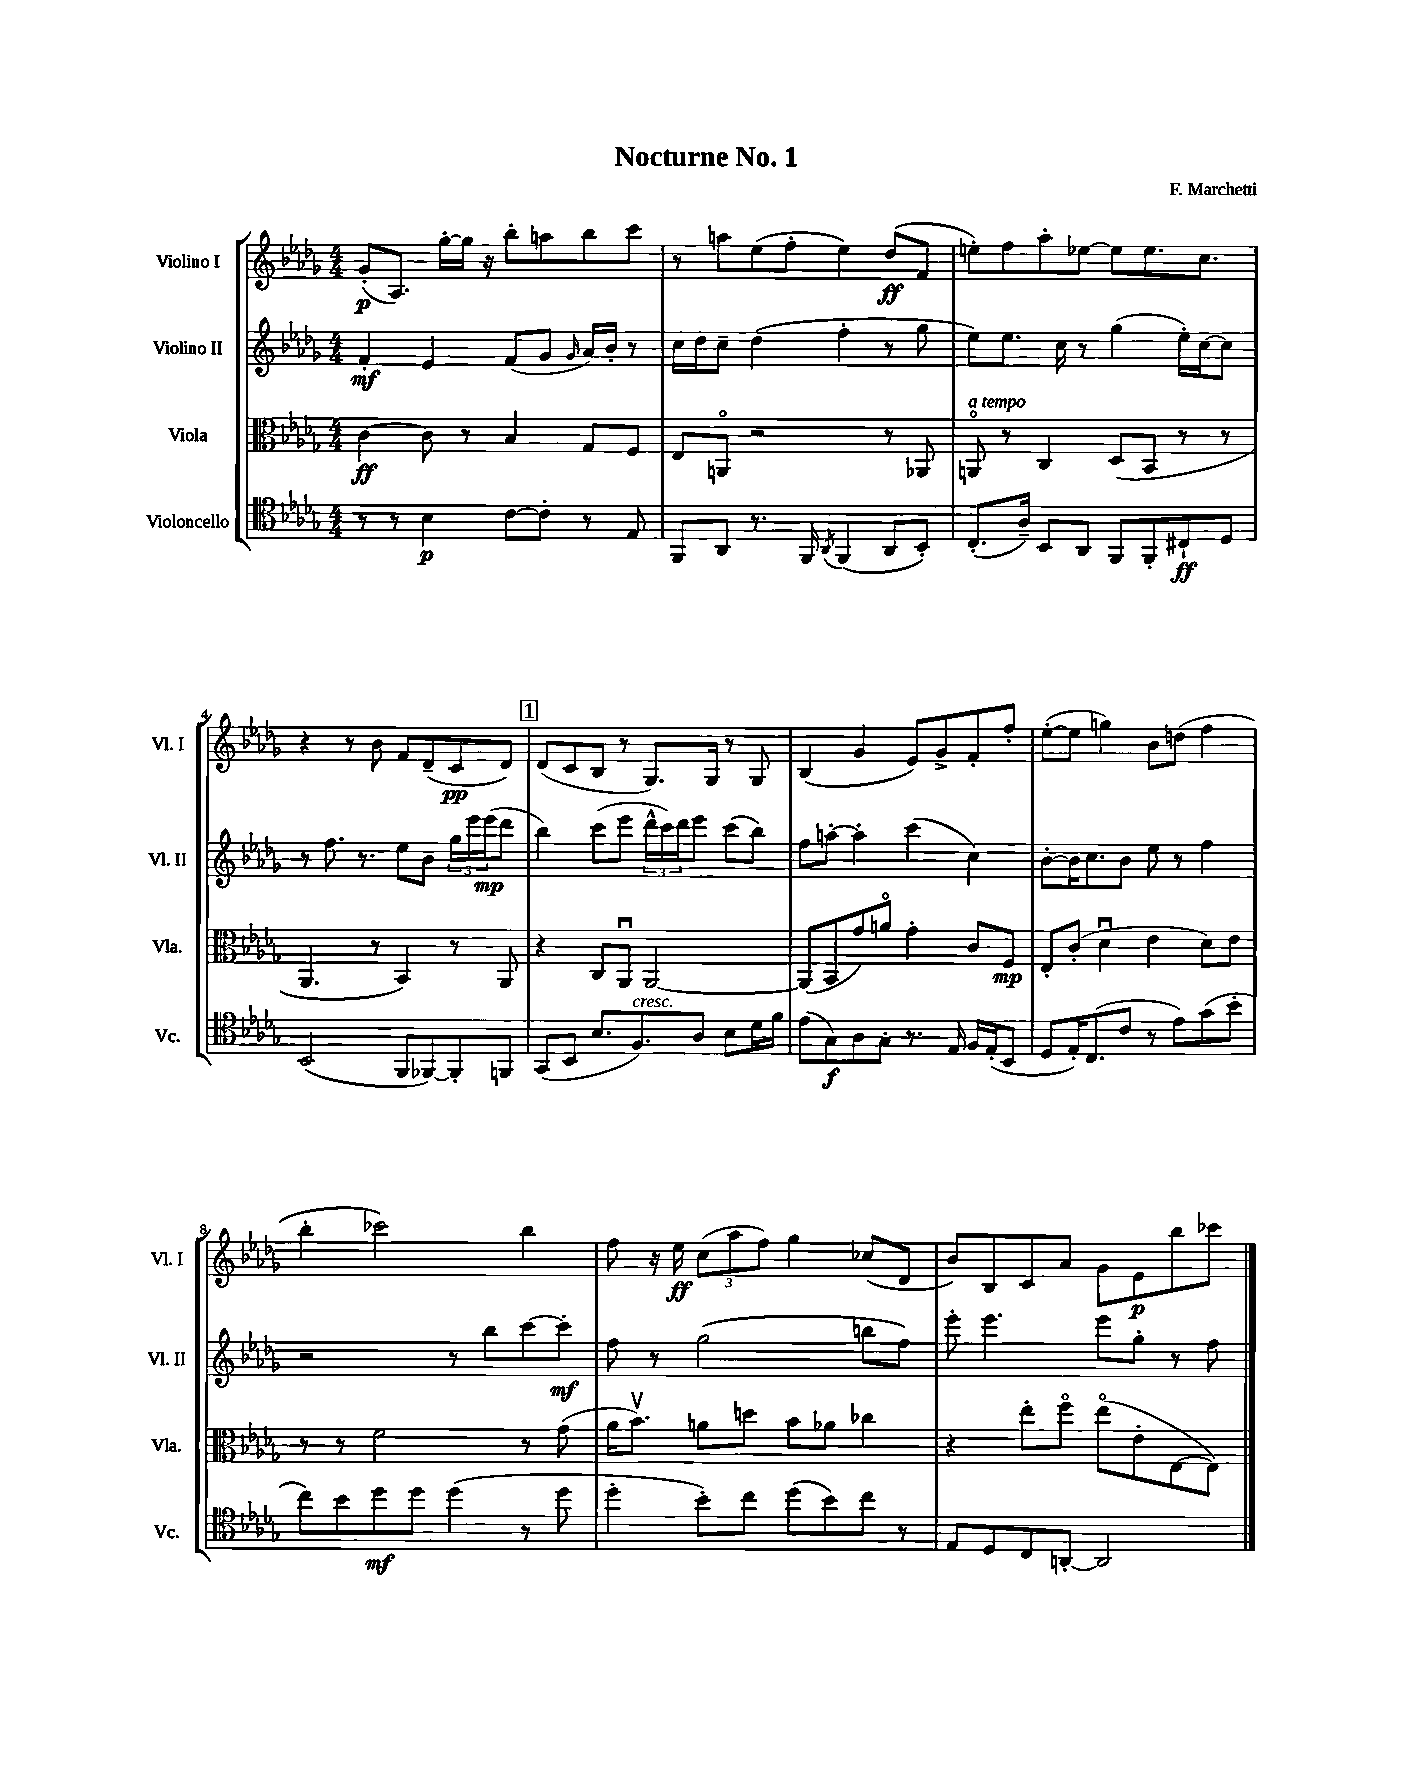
\header { title = "Nocturne No. 1" composer = "F. Marchetti" }
<<
\new StaffGroup <<
\new Staff = "s0" \with { instrumentName = "Violino I" shortInstrumentName = "Vl. I" } {
    \clef treble \key des \major \numericTimeSignature \time 4/4
    ges'8-.\p( aes8.) ges''16~-. ges''16 r16 bes''8-. a''8 bes''8 c'''8 |
    r8 a''8 ees''8( f''8-. ees''4) des''8\ff( f'8 |
    e''8-.) f''8 aes''8-. ees''8~ ees''8 ees''8. c''8. |
    r4 r8 bes'8 f'8 des'8--( c'8\pp des'8) |
    \mark \markup { \box "1" } des'8( c'8 bes8 r8 ges8.) ges16 r8 ges8 |
    bes4( ges'4 ees'8) ges'8-> f'8-. f''8-. |
    ees''8~-.( ees''8 g''4) bes'8 d''8( f''4 |
    bes''4-. ces'''2) bes''4 |
    f''8 r16 ees''16\ff \tuplet 3/2 { c''8( aes''8 f''8) } ges''4 ces''8( des'8 |
    bes'8) bes8 c'8 aes'8 ges'8 ees'8\p bes''8 ces'''8 \bar "|." |
}
\new Staff = "s1" \with { instrumentName = "Violino II" shortInstrumentName = "Vl. II" } {
    \clef treble \key des \major \numericTimeSignature \time 4/4
    f'4-.\mf ees'4 f'8( ges'8 \grace { ges'16 } aes'16) bes'16-. r8 |
    c''16 des''16 c''8-- des''4( f''4-. r8 ges''8 |
    ees''8) ees''8. c''16 r8 ges''4( ees''16-.) c''16~ c''8 |
    r8 f''8. r8. ees''8 bes'8 \tuplet 3/2 { ges''16 ees'''16 ees'''16\mp( } des'''8 |
    \mark \markup { \box "1" } bes''4) c'''8( ees'''8 \tuplet 3/2 { des'''16-^ c'''16) des'''16 } ees'''8 c'''8( bes''8) |
    f''8 a''8~-. a''4-. c'''4( c''4) |
    bes'8~-. bes'16 c''8. bes'8 ees''8 r8 f''4 |
    r2 r8 bes''8 c'''8~ c'''8-.\mf |
    f''8 r8 ges''2( b''8 f''8) |
    ees'''8-. ees'''4. ees'''8 ges''8-. r8 f''8 \bar "|." |
}
\new Staff = "s2" \with { instrumentName = "Viola" shortInstrumentName = "Vla." } {
    \clef alto \key des \major \numericTimeSignature \time 4/4
    c'4~\ff c'8 r8 bes4 ges8 f8 |
    ees8 a,8\flageolet r2 r8 aes,8 |
    a,8\flageolet^\markup { \italic "a tempo" } r8 c4 des8( bes,8 r8 r8 |
    aes,4. r8 bes,4) r8 aes,8 |
    \mark \markup { \box "1" } r4 c8 aes,8\downbow aes,2~ |
    aes,8( bes,8 ges'8) a'8\flageolet ges'4-. c'8 f8\mp |
    ees8-. c'8-.( des'4\downbow ees'4 des'8) ees'8 |
    r8 r8 f'2 r8 ges'8( |
    aes'16 bes'8.\upbow) a'8 d''8 bes'8 aes'8 ces''4 |
    r4 ees''8-. f''8\flageolet ees''8\flageolet( ees'8-. ees8~ ees8) \bar "|." |
}
\new Staff = "s3" \with { instrumentName = "Violoncello" shortInstrumentName = "Vc." } {
    \clef tenor \key des \major \numericTimeSignature \time 4/4
    r8 r8 bes4\p c'8~ c'8-. r8 ees8 |
    f,8 aes,8 r8. f,16 \acciaccatura { aes,8 } f,4( aes,8 bes,8-.) |
    c8.-.( aes16--) bes,8 aes,8 f,8 f,8-. cis8-!\ff des8 |
    bes,2( f,8 fes,8~) fes,8-. f,8 |
    \mark \markup { \box "1" } ges,8( bes,8 bes8. f8.^\markup { \italic "cresc." }) aes8 bes8 des'16 f'16 |
    ees'8( ges8\f) aes8 ges8-. r8. ees16 f16 ees16-.( bes,8 |
    des8 ees16-.) c8.( c'8 r8 ees'8) ges'8( bes'8-. |
    c''8) bes'8 des''8\mf des''8 des''4( r8 des''8 |
    des''4-. bes'8-.) c''8 des''8( bes'8) c''8 r8 |
    ees8 des8 c8 a,8~-. a,2 \bar "|." |
}
>>
>>
